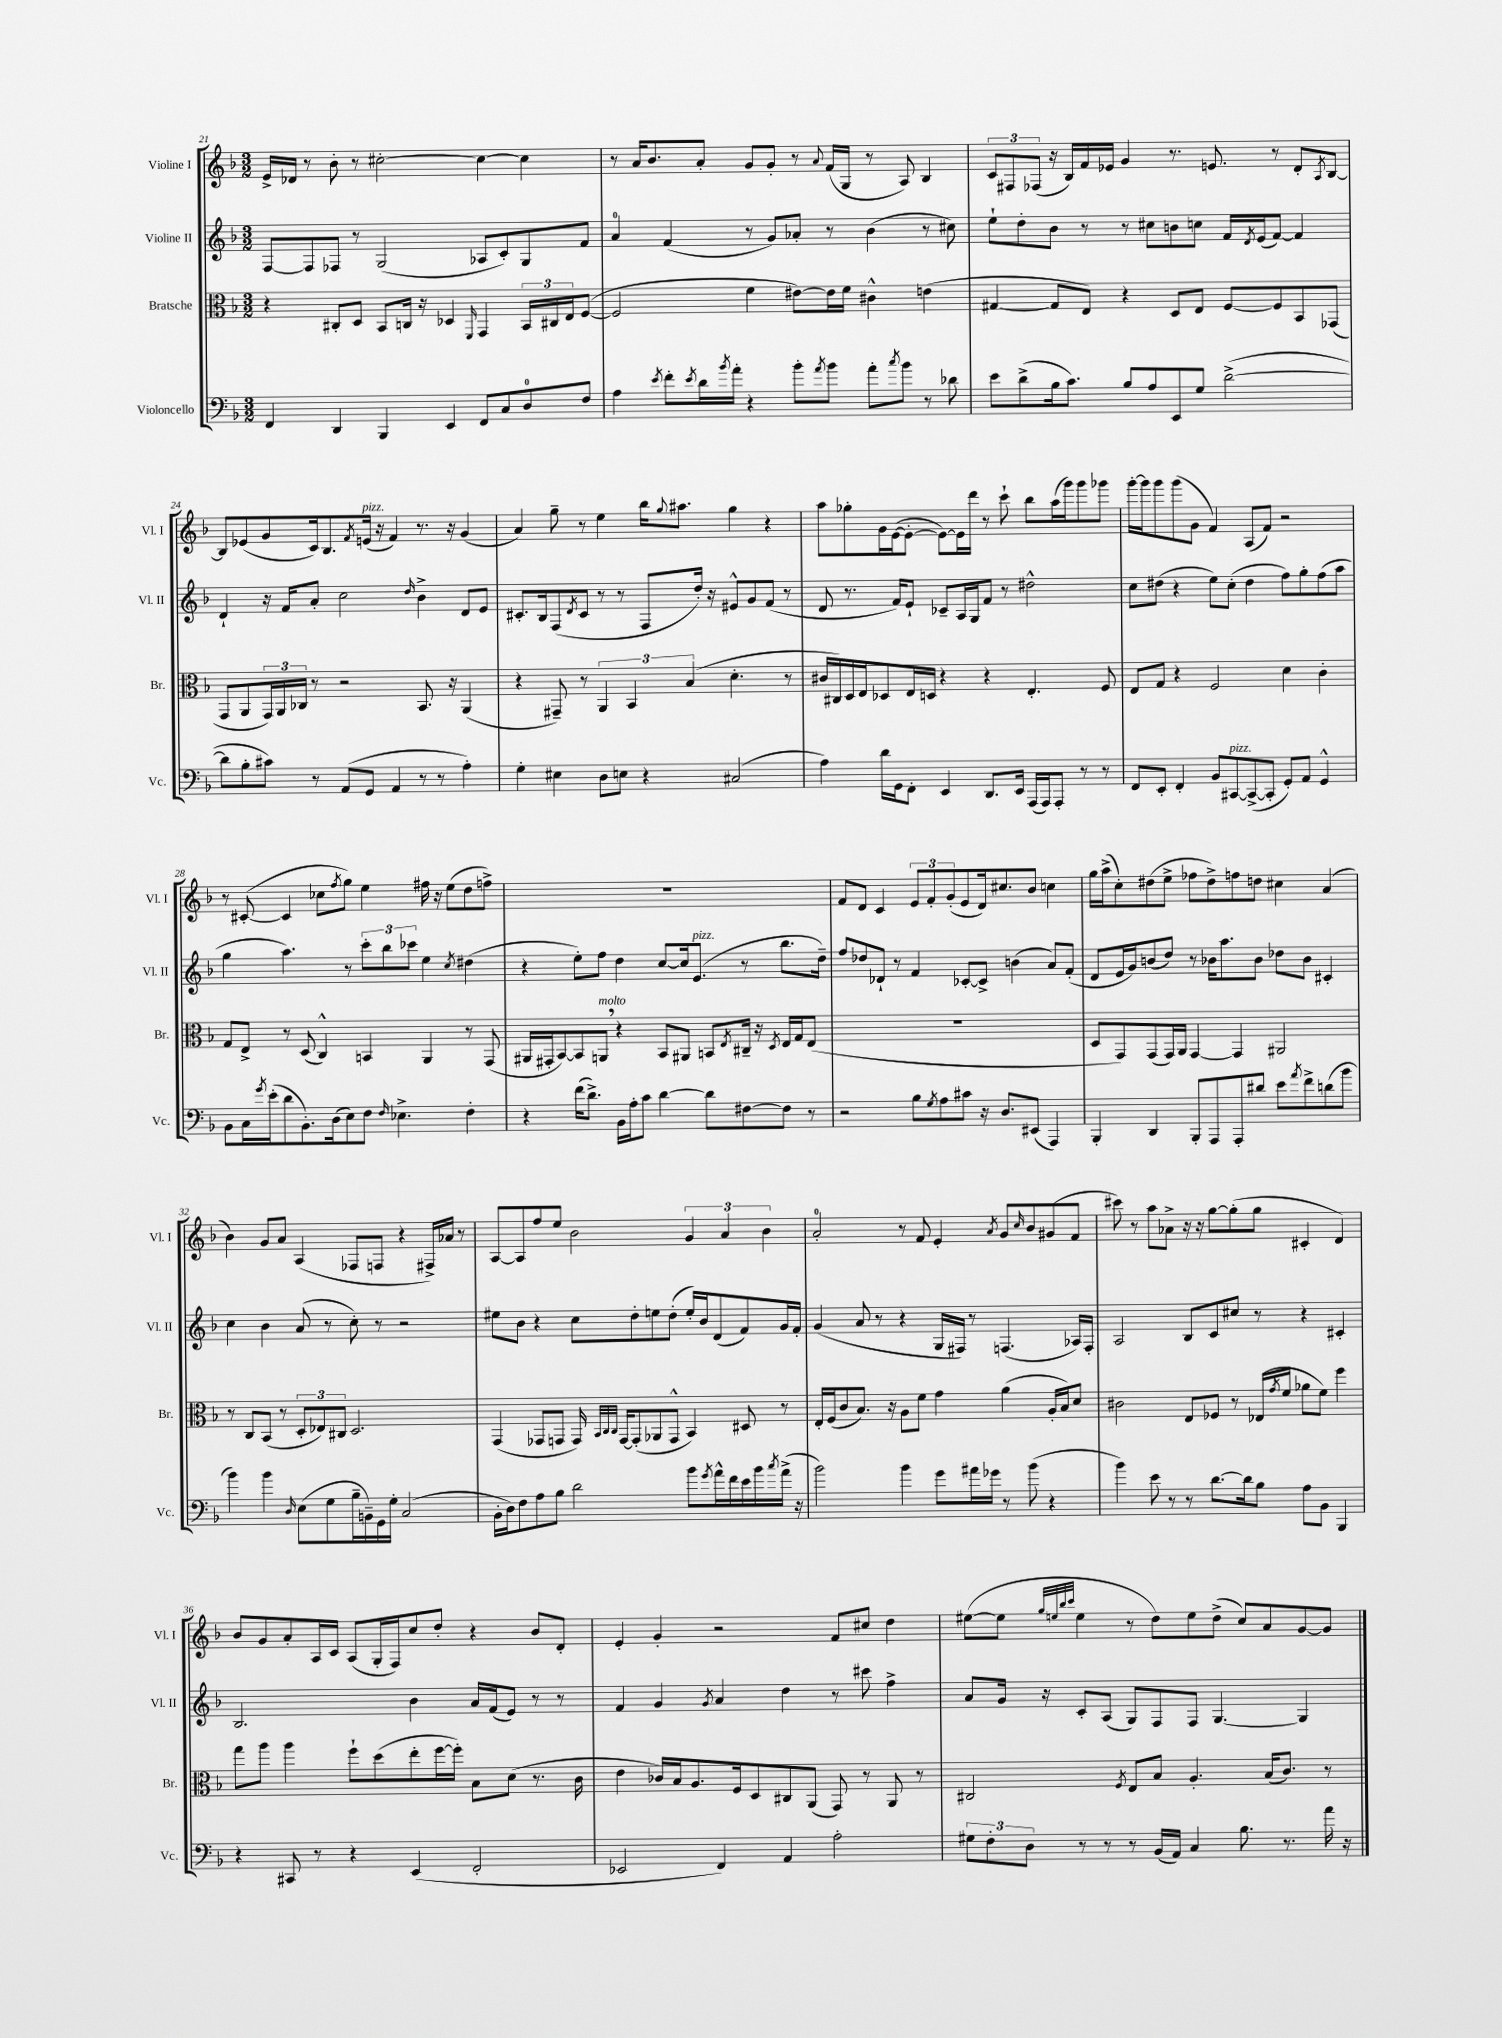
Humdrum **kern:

**kern	**kern	**kern	**kern
*part4	*part3	*part2	*part1
*staff4	*staff3	*staff2	*staff1
*I"Violoncello	*I"Bratsche	*I"Violine II	*I"Violine I
*I'Vc.	*I'Br.	*I'Vl. II	*I'Vl. I
*clefF4	*clefC3	*clefG2	*clefG2
*k[b-]	*k[b-]	*k[b-]	*k[b-]
*M3/2	*M3/2	*M3/2	*M3/2
=21	=21	=21	=21
4FF/	4r	[8F/L	16e^/LL
.	.	.	16d-X/JJ
.	.	8F/]	8r
4DD/	8C#X'/L	8F-X/J	8b-'\
.	8D/J	8r	8r
4BBB-/	8BB-/L	(2G/	[2cc#X'\
.	16Cn/Jk	.	.
.	16r	.	.
4EE/	4D-X/	.	.
.	16qqFF/	.	.
8FF/L	4GG/	8A-X/L	4cc#\_
8C/	.	8c'/)	.
8D/	24BB-/LL	8G/	4cc#\]
.	24C#X/	.	.
.	24E/J	.	.
8F/J	([8F/J	8f/J	.
=22	=22	=22	=22
4A\	2F/]	4a/	8r
.	.	.	16a/KL
.	.	.	8.b-/
8qe/	.	.	.
8f'\L	.	(4f/	.
8qe/	.	.	.
16d\L	.	.	8a'/J
8qb-/	.	.	.
16a'\JJ	.	.	.
4r	4f\	8r	8g/L
.	.	8g/L)	8g'/J
8b-'\L	[8e#X\L)	8a-X'/J	8r
8qa/	.	.	8qqa/
8b-\J	16e#\L]	8r	(16f/LL
.	16f\JJ	.	16G/JJ
8a'\L	4c#X^^\	(4b-\	8r
8qcc/	.	.	.
8b-\J	.	.	8A/)
8r	(4en\	8r	4B-/
8d-X\	.	8cc#X\)	.
=23	=23	=23	=23
8e\L	[4G#X/	8ee`\L	12c/L
.	.	.	12F#X/
(8d^\	.	8dd'\	.
.	.	.	(12F-X/J
16B-\k	8G#/L]	8b-\J	16r
8.c\J)	.	.	16B-/LL)
.	8E/J)	8r	16f/
.	.	.	16e-X/JJ
8B-/L	4r	8r	4g/
8A/	.	8cc#X\L	.
8EE/	8D/L	8bn\	8.r
8G/J	8E/J	8ccn\J	.
.	.	.	8.en/
([2d^\	[8F/L	16f/LL	.
.	.	8qd/	.
.	.	(16e/J	.
.	8F/]	[8f/J)	8r
.	8BB-/	4f/]	8d'/L
.	.	.	8qA/
.	(8GG-X/J	.	[8B-/J
!!LO:LB:g=z
=24	=24	=24	=24
8d\L]	8GG/L	4d`/	8B-/L]
8B-'\	8AA/	.	(8e-X/
8c#X\J)	24GG/L)	16r	8g/
.	24AA/	.	.
.	.	16f/KL	.
.	24C-X/JJ	.	.
8r	8r	8a'/J	16c/k)
.	.	.	8.B-/
(8AA/L	2r	2cc\	.
.	.	.	8qf/
!	!	!	!LO:TX:a:i:t=pizz.
8GG/J	.	.	(16en/Jk
.	.	.	16r
4AA/	.	.	4f/)
.	.	16qqdd/	.
8r	8.BB-/	4b-^\	8.r
8r	.	.	.
.	16r	.	16r
4A'\)	(4AA/	8d/L	(4g/
.	.	8e/J	.
=25	=25	=25	=25
4G'\	4r	8.c#X'/L	4a/)
.	.	16B-/k	.
4E#X\	8GG#X~/)	(8F/	8gg~\
.	.	8qd/	.
.	8r	8c#/J	8r
8D\L	6AA/	8r	4ee\
8En\J	.	8r	.
.	6BB-/	.	.
4r	.	8F/L	16bb-\KL
.	.	.	8qqgg/
.	.	.	8.aa#X\J
.	(6B-/	.	.
.	.	16dd'/Jk)	.
.	.	16r	.
(2C#X/	4.d'\	8e#X^^/L	4gg\
.	.	8g/	.
.	.	(8f/J	4r
.	8r	8r	.
=26	=26	=26	=26
4A\)	16c#X/LL	8d/	8aa\L
.	16C#X/)	.	.
.	16D/	8.r	8gg-X'\
.	16E/J	.	.
16d\LL	8D-X/	.	16g\L
16GG\J	.	16f/KL)	([16e\J
8FF'\J	16E/L	8e`/J	8e'\J_
.	16Dn/JJ	.	.
4EE/	4r	8c-X~/L	8e\L_)
.	.	16A/L	16e\L]
.	.	16G/J	16ddd\JJ
8.DD/L	4r	8f/J	8r
.	.	8r	8ccc`\
16EE/Jk	.	.	.
(16AAA/LL	4.E'/	2dd#X^^\	8bb-\L
16AAA/J)	.	.	.
8AAA'/J	.	.	(16aa\L
.	.	.	16ggg\J)
8r	.	.	8ggg\
8r	8F/	.	8ggg-X\J
=27	=27	=27	=27
8FF/L	8E/L	8cc\L	[16ggg'\LL
.	.	.	16ggg\J]
8EE'/J	8G/J	(8dd#X\J	8ggg\
4FF'/	4r	4r	(8ggg\
.	.	.	8g\J
8BB-/L	2F/	8ee\L)	4f/)
!LO:TX:a:i:t=pizz.	!	!	!
[8CC#X/	.	(8cc'\J	.
(8CC#^/_	.	4dd#\	(8A/L
8CC#'/J]	.	.	8f/J)
8GG'/L)	4d\	8ff\L)	2r
8AA/J	.	8gg'\	.
4GG^^/	4c'\	(8ff\	.
.	.	8aa\J	.
!!LO:LB:g=z
=28	=28	=28	=28
8BB-\L	8G/L	4gg\	8r
16C\L	8E^/J	.	([8c#X'/
8qg/	.	.	.
(16e'\J	.	.	.
8d\	8r	4.aa\)	4c#/]
8.BB-'\)	(8D/	.	.
.	4C^^/)	.	8cc-X\L
(16D\k	.	.	.
.	.	.	8qff/
8E\)	.	8r	8gg\J)
8F\J	4BBn/	12ccc'\L	4ee\
.	.	12bb-\	.
16qqF/	.	.	.
4.E-X^\	.	.	.
.	.	12ccc-X\J	.
.	4AA/	4ee\	16ff#X\
.	.	.	16r
.	.	.	(8ee\L
.	.	8qcc/	.
4F'\	8r	(4dd#X\	8dd\
.	(8GG/	.	8ffn^\J)
=29	=29	=29	=29
4r	16AA#X/LL	4r	1.r
.	16GG#X'/J	.	.
.	[8BB-/)	.	.
(16f\KL	8BB-/]	8ee'\L)	.
8.d^\J)	.	.	.
!	!LO:TX:a:i:t=molto	!	!
.	8AAn,/J	8ff\J	.
16BB-\LL	4r	4dd\	.
16A'\J	.	.	.
8c\J	.	.	.
[4d\	8BB-/L	[8cc/L	.
.	8AA#X/J	16cc/k]	.
!	!	!LO:TX:a:i:t=pizz.	!
.	.	(8.e/J	.
8d\L]	8BBn/L	.	.
.	8qE/	.	.
[8F#X\	16C#X~/Jk	8r	.
.	16r	.	.
.	8qD/	.	.
8F#\J]	16E/LL	8.bb-\L	.
.	16G/J	.	.
8r	(8E/J	.	.
.	.	16dd~\Jk)	.
=30	=30	=30	=30
2r	1.r	8ff/L	8f/L
.	.	8dd-X/	8d/J
.	.	8d-X`/J	4c/
.	.	8r	.
8B-\L	.	4f/	12e/L
.	.	.	12f'/
8qG/	.	.	.
8A\	.	.	.
.	.	.	(12g'/
8c#X\J	.	[8c-X'/L	8e/
16r	.	8c-^/J]	16d/k)
8.D/L	.	.	8.cc#X/
.	.	(4bn\	.
(8EE#X/J	.	.	8b-/J
4AAA/)	.	8a/L)	4ccn\
.	.	(8f'/J	.
=31	=31	=31	=31
4BBB-'/	8D/L	8d/L	16gg\LL
.	.	.	(16aa^\J
.	8GG/)	16e/L	8cc'\)
.	.	16g/J)	.
4DD/	(8GG/	(8bn/	(8dd#X\
.	16GG/L)	8dd/J)	8ee^\J
.	16AA/JJ	.	.
8BBB-'/L	[4GG/	8r	8ff-X\L
8AAA/	.	16b-X\KL	8dd#^\)
.	.	8.aa\	.
8AAA'/	4GG/]	.	8ffn\
8d#X/J	.	8b-\J	8ddn\J
8e\L	2AA#X/	8dd-X\L	4cc#X\
8qa/	.	.	.
8f^\	.	8b-\J	.
(8dn\	.	4c#X'/	(4a/
8b-\J	.	.	.
!!LO:LB:g=z
=32	=32	=32	=32
4b-\)	8r	4cc\	4b-\)
.	8C/L	.	.
4b-\	(8BB-/J	4b-\	8g/L
.	8r	.	8a/J
16qqD/	.	.	.
(8E\L	12D'/L	(8a/	(4A/
.	12E-X/)	.	.
8G\	.	8r	.
.	12C#X/J	.	.
16B-~\L	2.D/	8cc'\)	8F-X/L
16BBn~\)	.	.	.
16GG\	.	8r	8Fn/J
16G'\JJ	.	.	.
(2C/	.	2r	4r
.	.	.	16F#X^/LL)
.	.	.	16a-X/JJ
.	.	.	8r
=33	=33	=33	=33
16BB-'\LL	(4GG/	8ee#X\L	[8A/L
16D\J)	.	.	.
8F\	.	8b-\J	8A/]
8A\	8GG-X/L	4r	8ff/
8B-\J	8GGn/J	.	8ee/J
2d\	16GG/)	8cc\L	2b-\
.	32qqBB-/LLL	.	.
.	32qqC/	.	.
.	32qqC/JJJ	.	.
.	[16GG/KL	.	.
.	(8GG'/]	8dd'\	.
.	8AA-X/	8een\	.
.	8GG^^/J	(8dd'\J	.
8b-\L	4BB-/)	16ee'/LL)	6g/
.	.	16b-/J	.
8qg/	.	.	.
16a^^\L	.	(8d/	.
.	.	.	6a/
16f\	.	.	.
16e\	8D#X/	8f/)	.
16b-\	.	.	.
.	.	.	6b-\
8qcc/	.	.	.
(16a^\JJ	8r	16g/L	.
16r	.	16f'/JJ	.
=34	=34	=34	=34
2b-\)	16E'/LL	(4g/	2a'/
.	(16F/J	.	.
.	8c/	.	.
.	8.B-/J)	8a/	.
.	.	8r	.
.	16r	.	.
4b-\	8A\L	4r	8r
.	8f\J	.	8f/
8g\L	4g\	16G/LL	4e'/
.	.	16F#X/JJ)	.
16a#X\L	.	8r	.
16g-X\JJ	.	.	.
.	.	.	8qa/
8r	(4a\	(4.Fn/	8g/L
.	.	.	16qqcc/
(8b-\	.	.	8b-/
4r	16A'/LL	.	(8g#X/
.	16B-/J)	.	.
.	8d/J	16A-X/LL)	8f/J
.	.	16F'/JJ	.
=35	=35	=35	=35
4b-\)	2c#X\	2A/	8ccc#X\)
.	.	.	8r
8e\	.	.	8aa\L
8r	.	.	8a-X^\J
8r	8E/L	8B-/L	16r
.	.	.	16r
[8.d\L	8F-X/J	8c/	[8gg\L
.	8r	8cc#X/J	(8gg'\]
16d\k]	.	.	.
8B-\J	(16E-X/LL	8r	8gg\J
.	8qg/	.	.
.	16f/JJ	.	.
8A\L	8a-X\L	4r	4c#X'/
8BB-\J	8f\J)	.	.
4BBB-/	4ff\	4c#X'/	4d/)
!!LO:LB:g=z
=36	=36	=36	=36
4r	8gg\L	2.B-/	8b-/L
.	8aa\J	.	8g/
8CC#X/	4aa\	.	8a'/
8r	.	.	16A/L
.	.	.	16c/JJ
4r	8ff`\L	.	(8A/L
.	(8dd\	.	16G'/L
.	.	.	16F/J)
(4EE/	8ee'\	4b-\	8cc/
.	[16ff\L	.	8dd'/J
.	16ff'\JJ])	.	.
2FF'/	8B-\L	16a/LL	4r
.	.	(16f/J	.
.	(8d\J	8e/J)	.
.	8.r	8r	8b-/L
.	.	8r	8d'/J
.	16c\	.	.
=37	=37	=37	=37
2EE-X/	4e\	4f/	4e'/
.	16c-X/LL)	4g/	4g'/
.	16B-/J	.	.
.	8.A/	.	.
.	.	8qg/	.
4FF/)	.	4a/	2r
.	16F/k	.	.
.	8D/	.	.
4AA/	8C#X/	4dd\	.
.	(8AA/J	.	.
2A'\	8GG/)	8r	8f/L
.	8r	8ccc#X\	8cc#X/J
.	8AA/	4ff^\	4dd\
.	8r	.	.
=38	=38	=38	=38
12G#X\L	2C#X/	8a/L	([8ee#X\L
12F'\	.	.	.
.	.	16g/Jk	8ee#\J]
12D\J	.	.	.
.	.	16r	.
.	.	.	32qqgg/LLL
.	.	.	32qqeen/
.	.	.	32qqbb-/
.	.	.	32qqccc/JJJ
8r	.	8c'/L	4ee\
8r	.	(8A/J	.
.	8qF/	.	.
8r	8E/L	8G/L)	8r
(16BB-/LL	8B-/J	8F/	8dd\L)
16AA/JJ)	.	.	.
4C/	4.A'/	8F/J	8ee\
.	.	[4.G/	(8dd^\J
8.B-\	.	.	8cc/L)
.	(16B-/KL	.	8a/
8.r	8.c/J)	.	.
.	.	4G/]	[8g/
16a\	8r	.	8g/J]
16r	.	.	.
==	==	==	==
*-	*-	*-	*-
